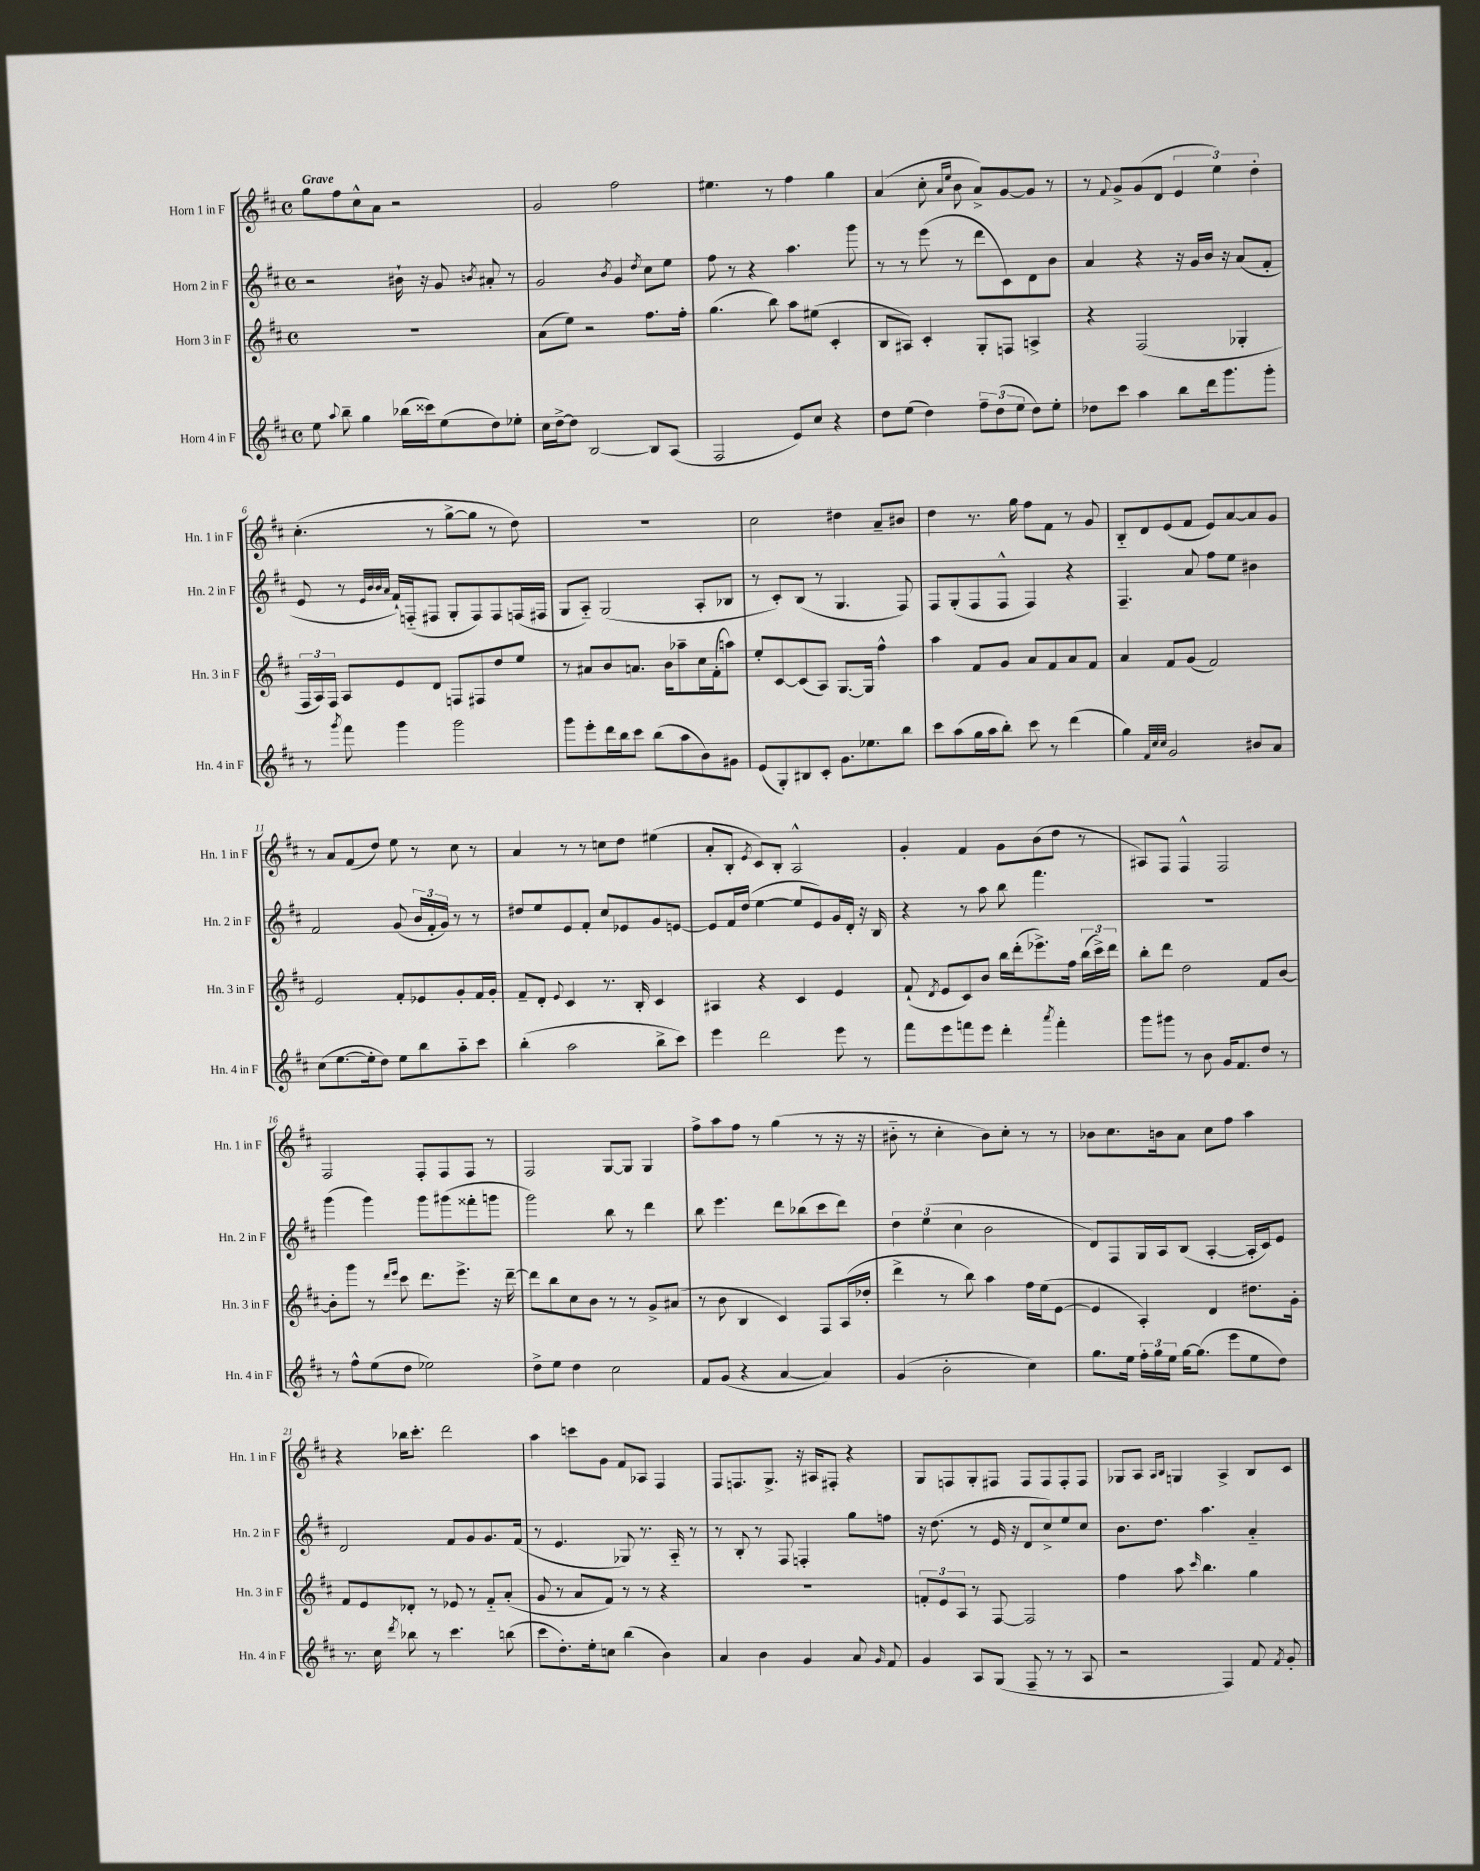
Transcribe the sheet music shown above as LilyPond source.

<<
\new StaffGroup <<
\new Staff = "s0" \with { instrumentName = "Horn 1 in F" shortInstrumentName = "Hn. 1 in F" } {
    \clef treble \key d \major \defaultTimeSignature \time 4/4 \tempo "Grave"
    \autoBeamOff g''8[ fis''8 cis''8-^ a'8] r2 |
    g'2 fis''2 |
    eis''4. r8 fis''4 g''4 |
    a'4( cis''8-. \grace { a'16[ e''16] } b'8 a'8[->) g'8~ g'8] r8 |
    r8 \appoggiatura { fis'8 } g'8[-> g'8( d'8] \tuplet 3/2 { e'4 e''4) d''4-. } |
    cis''4.-.( r8 g''8[~-> g''8] r8 d''8) |
    R1 |
    cis''2 dis''4 a'8[-- bis'8] |
    d''4 r8. g''16 fis''8[ fis'8] r8 g'8 |
    b8[-_ d'8 e'8( fis'8] e'8[) a'8~ a'8 g'8] |
    r8 a'8[ fis'8( d''8]) e''8 r8 cis''8 r8 |
    a'4 r8 r8 c''8[ d''8] eis''4( |
    a'8[-. b8]-. \acciaccatura { e'8 } cis'8[) b8]-. a2-^ |
    g'4-. fis'4 g'8[ b'8( d''8] r8 |
    ais8[) fis8] fis4-^ fis2 |
    fis2 fis8[-. fis8 fis8] r8 |
    fis2 g8[~ g8] g4 |
    fis''8[-> a''8 fis''8] r8 g''4( r8 r16 r16 |
    bis'8-_ r8 cis''4-. bis'8[) cis''8]-. r8 r8 |
    bes'8[ cis''8. b'16 a'8] cis''8[ fis''8] a''4 |
    r4 bes''16[ cis'''8.]-. d'''2 |
    a''4 c'''8[ g'8] fis'8[ aes8] fis4 |
    fis8[ f8. g8.]-> r16 ais16[ fis8]-. r4 |
    g8[ f8 g8-. fis8] fis8[ fis8 fis8-. fis8] |
    ges8[ a8] \grace { a16[ b16] } g4 a4-> b8[ cis'8] \bar "|." |
}
\new Staff = "s1" \with { instrumentName = "Horn 2 in F" shortInstrumentName = "Hn. 2 in F" } {
    \clef treble \key d \major \defaultTimeSignature \time 4/4
    \autoBeamOff r2 bis'16-! r16 g'8 \acciaccatura { b'8 } ais'8-. r8 |
    g'2 \acciaccatura { b'8 } g'4 \acciaccatura { d''8 } cis''8[ e''8] |
    fis''8 r8 r4 a''4. g'''8 |
    r8 r8 e'''8( r8 d'''8[ cis'8) d'8 b'8] |
    a'4 r4 r16 g'16[ b'16] r16 a'8[( fis'8]-. |
    e'8 r8 \grace { e'32[ b'32 b'32 a'32] } fis'16[-!) f16-_( fis8] g8[-. fis8) fis8 f16( fis16] |
    g8[ a8]-_) g2( a8[-. bes8] |
    r8 cis'8[-.) b8]( r8 g4. fis8) |
    fis8[ g8-.( fis8 fis8]-^ fis4) r4 |
    fis4.-- a'8 fis''8[ e''8] bis'4 |
    fis'2 g'8( \tuplet 3/2 { b'16[ fis'16-. g'16]) } r8 r8 |
    dis''8[ e''8 e'8 fis'8]-. cis''8[ ees'8 g'8 e'8]~ |
    e'8[ fis'16 d''16]( e''4~ e''8[ e'8) g'16 d'16]-. r16 b16 |
    r4 r8 a''8 b''8 fis'''4. |
    R1 |
    g'''4( g'''4) g'''8[ gis'''8( fisis'''8-. g'''8] |
    g'''2) b''8 r8 d'''4 |
    b''8 e'''4. d'''8[ bes''8( cis'''8 d'''8]) |
    \tuplet 3/2 { d''4 e''4( cis''4 } b'2 |
    d'8[) fis8 g16 a16 b8]( a4~-. a16[-. cis'16) e'8] |
    d'2 fis'8[ g'8 g'8. fis'16]( |
    r8 e'4. ges8) r8. a16-_ r8 |
    r8 b8-. r8 fis8 f4-. g''8[ f''8] |
    r16 d''8.( r8 e'16 r16 d'8[ cis''8->) e''8 cis''8] |
    b'8.[ d''8.] a''4. a'4-_ \bar "|." |
}
\new Staff = "s2" \with { instrumentName = "Horn 3 in F" shortInstrumentName = "Hn. 3 in F" } {
    \clef treble \key d \major \defaultTimeSignature \time 4/4
    \autoBeamOff R1 |
    a'8[( e''8]) r2 fis''8.[ fis''16]-. |
    g''4.( b''8) a''8[ eis''8]( cis'4-. |
    b8[ ais8]) cis'4-. g8[-. f8] a4-> |
    r4 fis2( ges4-. |
    \tuplet 3/2 { fis16[ a16) fis16] } a8[ e'8 d'8] f8[ fis8 d''8 e''8] |
    r8 ais'8[ b'8 a'8.] b'16[ aes''8-- cis''16 fis'16-.( a''8]) |
    e''8[-. cis'8~ cis'8( a8]) g8.[~ g16] fis''4-^ |
    a''4 fis'8[ g'8] a'8[ fis'8 a'8 fis'8] |
    a'4 fis'8[ g'8]( fis'2) |
    e'2 fis'8[-. ees'8 g'8-. fis'16 g'16]-. |
    fis'8[-- d'8]-. \appoggiatura { e'8 } cis'4 r8. b16-. cis'4 |
    ais4 r4 cis'4 e'4 |
    fis'8-!( \acciaccatura { d'8 } e'8[ cis'8) b'8] b''16[ d'''16-.( ees'''8.->) fis''16] \tuplet 3/2 { b''16[( cis'''16->) d'''16] } |
    b''8[-. d'''8] d''2 fis'8[ b'8]~ |
    b'8[-. g'''8] r8 \grace { d'''16[ e'''16] } cis'''8 d'''8.[ e'''8.]-> r16 d'''16~-- |
    d'''8[ b''8 cis''8 b'8] r8 r8 g'8[-> ais'8]( |
    r8 b'8 b4 cis'4) fis8[ a16( des''16]-. |
    d'''4-> r8 b''8) a''4 fis''16[ e''16( e'8]~ |
    e'4 a4-.) d'4 dis''8.[ g'16]-. |
    fis'8[ e'8 des'8]-. r8 ees'8 r8 fis'8[-_ a'8]-.( |
    g'8 r8 a'8[ fis'8]) r8 r8 r4 |
    R1 |
    \tuplet 3/2 { f'8[-. e'8 a8] } r8 fis8~ fis2 |
    fis''4 a''8 \grace { cis'''16 } b''4. g''4 \bar "|." |
}
\new Staff = "s3" \with { instrumentName = "Horn 4 in F" shortInstrumentName = "Hn. 4 in F" } {
    \clef treble \key d \major \defaultTimeSignature \time 4/4
    \autoBeamOff e''8 \appoggiatura { a''8 } b''8-- g''4 bes''16[( cisis'''16) e''8( d''8) ees''8]-. |
    cis''16[ d''16~-> d''8] b2~ b8[ a8]( |
    fis2 e'8[) cis''8] r4 |
    d''8[ e''8]( d''4) \tuplet 3/2 { fis''8[-- d''8( e''8] } d''8[) e''8]-. |
    des''8[ cis'''8] a''4 b''8[ d'''16 g'''8. g'''8]-. |
    r8 \acciaccatura { g'''8 } fis'''8 g'''4 g'''2 |
    g'''8[ e'''8-. d'''16 b''16 cis'''8] b''8[( a''8 b'8) gis'8] |
    e'8[( g8-.) bis8 cis'8]-. g'8.[ ees''8. b''8] |
    cis'''8[ a''8( g''16 a''16 b''8]-.) cis'''8 r8 d'''4( |
    g''4) \grace { fis'32[ cis''32 cis''32] } g'2 bis'8[ a'8] |
    cis''8[( e''8.~ e''16-. d''8]) e''8[ b''8 a''8-_ cis'''8] |
    b''4-.( a''2 b''8[-> cis'''8]) |
    e'''4 d'''2 e'''8 r8 |
    fis'''8[ e'''8 f'''8 e'''8] d'''4-. \acciaccatura { a'''8 } f'''4-. |
    g'''8[ gis'''8] r8 b'8 g'16[ fis'8. d''8] r8 |
    r8 fis''8[-^ e''8( d''8] ees''2) |
    d''8[-> e''8] d''4 cis''2 |
    fis'8[ g'8]( r4 a'4~ a'4) |
    g'4( b'2-. cis''4) |
    g''8.[ e''16] \tuplet 3/2 { fis''16[-. g''16 e''16] } g''16[~ g''8.]( e'''8[ e''8 d''8]) |
    r8. cis''16 \acciaccatura { d'''8 } bes''8 r8 cis'''4. b''8( |
    cis'''8[ d''8.-.) e''16-. c''8] b''4( b'4) |
    a'4 b'4 g'4 a'8 \grace { g'16 } fis'8 |
    g'4 a8[ g8]( fis8-- r8 r8 a8 |
    r2 fis4) fis'8 \acciaccatura { fis'8 } g'8-. \bar "|." |
}
>>
>>
